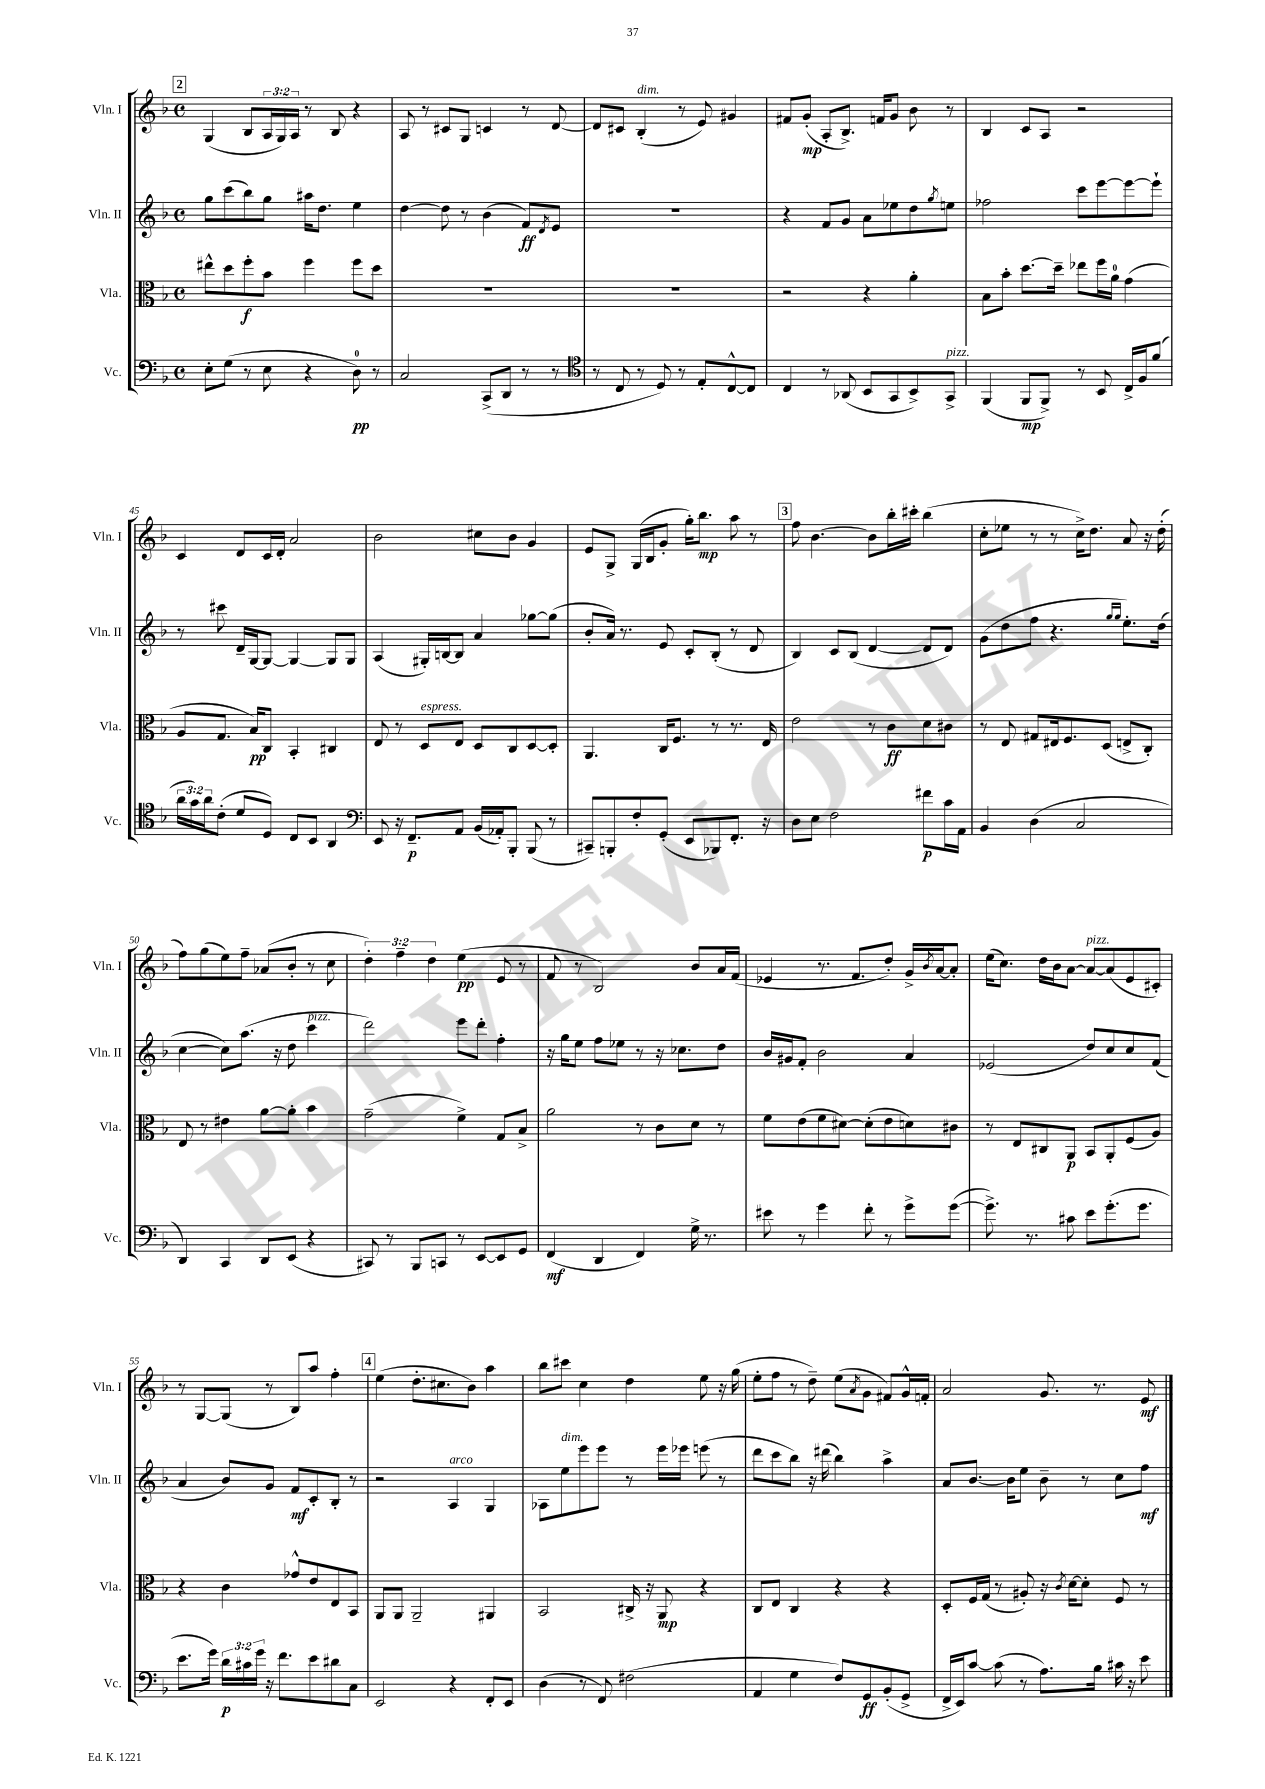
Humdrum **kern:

**kern	**dynam	**kern	**dynam	**kern	**dynam	**kern	**dynam
*part4	*part4	*part3	*part3	*part2	*part2	*part1	*part1
*staff4	*staff4	*staff3	*staff3	*staff2	*staff2	*staff1	*staff1
*I"Vc.	*	*I"Vla.	*	*I"Vln. II	*	*I"Vln. I	*
*I'Vc.	*	*I'Vla.	*	*I'Vln. II	*	*I'Vln. I	*
*clefF4	*	*clefC3	*	*clefG2	*	*clefG2	*
*k[b-]	*	*k[b-]	*	*k[b-]	*	*k[b-]	*
*M4/4	*	*M4/4	*	*M4/4	*	*M4/4	*
*met(c)	*	*met(c)	*	*met(c)	*	*met(c)	*
!!LO:REH:place=s1:t=2
=40	=40	=40	=40	=40	=40	=40	=40
8E'\L	.	8ee#X^^\L	.	8gg\L	.	(4G/	.
(8G\J	.	8dd\	.	(8ccc\	.	.	.
8r	.	8ff'\	f	8bb-\)	.	8B-/L	.
8E\	.	8b-\J	.	8gg\J	.	24A/L	.
.	.	.	.	.	.	24G/)	.
.	.	.	.	.	.	24A/JJ	.
4r	.	4ff\	.	16aa#X\KL	.	8r	.
.	.	.	.	8.dd\J	.	.	.
.	.	.	.	.	.	8B-/	.
8D\)	pp	8ff\L	.	4ee\	.	4r	.
8r	.	8dd\J	.	.	.	.	.
=41	=41	=41	=41	=41	=41	=41	=41
2C/	.	1r	.	[4dd\	.	8A/	.
.	.	.	.	.	.	8r	.
.	.	.	.	8dd\]	.	8c#X/L	.
.	.	.	.	8r	.	8G/J	.
(8CC^/L	.	.	.	(4b-\	.	4cn/	.
8DD/J	.	.	.	.	.	.	.
8r	.	.	.	8f/L)	ff	8r	.
.	.	.	.	8qd/	.	.	.
8r	.	.	.	8e/J	.	[8d/	.
=42	=42	=42	=42	=42	=42	=42	=42
*clefC4	*	*	*	*	*	*	*
8r	.	1r	.	1r	.	8d/L]	.
8C/	.	.	.	.	.	8c#X/J	.
!	!	!	!	!	!	!LO:TX:a:i:t=dim.	!
8r	.	.	.	.	.	(4B-'/	.
8D/)	.	.	.	.	.	.	.
8r	.	.	.	.	.	8r	.
8E'/L	.	.	.	.	.	8e/)	.
[8C^^/	.	.	.	.	.	4g#X/	.
8C/J]	.	.	.	.	.	.	.
=43	=43	=43	=43	=43	=43	=43	=43
4C/	.	2r	.	4r	.	8f#X/L	.
.	.	.	.	.	.	(8g'/J	mp
8r	.	.	.	8f/L	.	8A'/L	.
(8AA-X/	.	.	.	8g/J	.	8.B-^/J)	.
8BB-/L	.	4r	.	8a\L	.	.	.
.	.	.	.	.	.	16fn/KL	.
8GG/	.	.	.	8ee-X\	.	8g/J	.
8BB-^/)	.	4a'\	.	8dd\	.	8b-\	.
.	.	.	.	8qgg/	.	.	.
!LO:TX:a:i:t=pizz.	!	!	!	!	!	!	!
8GG^/J	.	.	.	8een\J	.	8r	.
=44	=44	=44	=44	=44	=44	=44	=44
(4FF/	.	8B-\L	.	2ff-X\	.	4B-/	.
.	.	8b-'\J	.	.	.	.	.
8FF/L	mp	[8.dd\L	.	.	.	8c/L	.
8FF^/J)	.	.	.	.	.	8A/J	.
.	.	16dd~\Jk]	.	.	.	.	.
8r	.	8ee-X\L	.	8ccc\L	.	2r	.
8BB-/	.	16ff\L	.	[8eee\	.	.	.
.	.	16a\JJ	.	.	.	.	.
16C^/LL	.	(4g\	.	8eee\_	.	.	.
16F/J	.	.	.	.	.	.	.
(8f/J	.	.	.	8eee`\J]	.	.	.
!!LO:LB:g=z
=45	=45	=45	=45	=45	=45	=45	=45
24a\LL	.	8A/L	.	8r	.	4c/	.
24g\)	.	.	.	.	.	.	.
24a\J	.	.	.	.	.	.	.
(8c'\J	.	8.G/J	.	8ccc#X\	.	.	.
8d/L	.	.	.	16d~/LL	.	8d/L	.
.	.	16B-/KL)	pp	[16G/J	.	.	.
8D/J)	.	8C/J	.	8G/J_	.	16c/L	.
.	.	.	.	.	.	16d'/JJ	.
8C/L	.	4BB-'/	.	4G/_	.	2a/	.
8BB-/J	.	.	.	.	.	.	.
4AA/	.	4C#X/	.	8G/L]	.	.	.
.	.	.	.	8G/J	.	.	.
=46	=46	=46	=46	=46	=46	=46	=46
*clefF4	*	*	*	*	*	*	*
8EE/	.	8E/	.	(4A/	.	2b-\	.
16r	.	8r	.	.	.	.	.
8.FF~/L	p	.	.	.	.	.	.
!	!	!LO:TX:a:i:t=espress.	!	!	!	!	!
.	.	8D/L	.	16G#X'/LL)	.	.	.
.	.	.	.	[16Bn/J	.	.	.
8AA/J	.	8E/J	.	8B/J]	.	.	.
(16BB-/LL	.	8D/L	.	4a/	.	8cc#X\L	.
16AA-X'/J)	.	.	.	.	.	.	.
8BBB-'/J	.	8C/	.	.	.	8b-\J	.
(8BBB-/	.	[8D/	.	[8gg-X\L	.	4g/	.
8r	.	8D'/J]	.	(8gg-\J]	.	.	.
=47	=47	=47	=47	=47	=47	=47	=47
8CC#X~/L)	.	4.AA/	.	8b-'/L	.	8e/L	.
8BBBn'/	.	.	.	16a/Jk)	.	8G^/J	.
.	.	.	.	8.r	.	.	.
8F'/	.	.	.	.	.	(16G/LL	.
.	.	.	.	.	.	16B-/J	.
(8GG'/J	.	16C/KL	.	8e/	.	8g'/J	.
.	.	8.F/J	.	.	.	.	.
8EE/L	.	.	.	8c'/L	.	16gg'\KL)	.
.	.	.	.	.	.	8.bb-\J	mp
8BBB-X/)	.	8r	.	(8B-'/J	.	.	.
8.FF'/J	.	8.r	.	8r	.	8aa\	.
.	.	.	.	8d/	.	8r	.
16r	.	16E/	.	.	.	.	.
!!LO:REH:place=s1:t=3
=48	=48	=48	=48	=48	=48	=48	=48
8D\L	.	2e\	.	4B-/)	.	8ff\	.
8E\J	.	.	.	.	.	[4.b-\	.
2F\	.	.	.	8c/L	.	.	.
.	.	.	.	(8B-/J	.	.	.
.	.	8r	.	[4d/	.	8b-\L]	.
.	.	8c\L	ff	.	.	16bb-'\L	.
.	.	.	.	.	.	16ccc#X'\JJ	.
8f#X\L	p	8d\	.	8d/L]	.	(4bb-\	.
16c\L	.	8c#X\J	.	8d/J)	.	.	.
16AA\JJ	.	.	.	.	.	.	.
=49	=49	=49	=49	=49	=49	=49	=49
4BB-/	.	8r	.	(8g\L	.	8cc'\L	.
.	.	8E/	.	8dd\	.	8ee-X\J	.
(4D\	.	8G#X/L	.	8ff\J	.	8r	.
.	.	16E#X/k	.	4.r	.	8r	.
.	.	8.F/	.	.	.	.	.
2C/	.	.	.	.	.	16cc^\KL)	.
.	.	.	.	.	.	8.dd\J	.
.	.	(8D/J	.	.	.	.	.
.	.	.	.	16qqgg/LL	.	.	.
.	.	.	.	16qqgg/JJ	.	.	.
.	.	8En^/L	.	8.ee'\L)	.	8a/	.
.	.	8C'/J)	.	.	.	16r	.
.	.	.	.	(16dd\Jk	.	(16dd'\	.
!!LO:LB:g=z
=50	=50	=50	=50	=50	=50	=50	=50
4DD/)	.	8E/	.	[4cc\	.	8ff\L)	.
.	.	8r	.	.	.	(8gg\	.
4CC/	.	4e#X\	.	8cc\L])	.	8ee\)	.
.	.	.	.	(8.aa\J	.	8ff~\J	.
8DD/L	.	[8a\L	.	.	.	(8a-X/L	.
.	.	.	.	16r	.	.	.
(8EE/J	.	8a'\J]	.	8dd\	.	8b-'/J	.
!	!	!	!	!LO:TX:a:i:t=pizz.	!	!	!
4r	.	4b-\	.	4ccc\	.	8r	.
.	.	.	.	.	.	8cc\	.
=51	=51	=51	=51	=51	=51	=51	=51
8CC#X/)	.	(2g~\	.	2ddd\)	.	6dd'\)	.
8r	.	.	.	.	.	.	.
.	.	.	.	.	.	6ff~\	.
8BBB-/L	.	.	.	.	.	.	.
.	.	.	.	.	.	6dd\	.
8CCn/J	.	.	.	.	.	.	.
8r	.	4f^\)	.	8eee\L	.	(4ee\	pp
[8EE/L	.	.	.	8ddd'\J	.	.	.
8EE/]	.	8G/L	.	4ff'\	.	8e/	.
8GG/J	.	8B-^/J	.	.	.	8r	.
=52	=52	=52	=52	=52	=52	=52	=52
(4FF/	mf	2a\	.	16r	.	8f/	.
.	.	.	.	16gg\KL	.	.	.
.	.	.	.	8ee\J	.	8r	.
4DD/	.	.	.	8ff\L	.	2B-/)	.
.	.	.	.	8ee-X\J	.	.	.
4FF/)	.	8r	.	8r	.	.	.
.	.	8c\L	.	16r	.	.	.
.	.	.	.	8.cc-X\L	.	.	.
16G^\	.	8d\J	.	.	.	8b-/L	.
8.r	.	.	.	.	.	.	.
.	.	8r	.	8dd\J	.	16a/L	.
.	.	.	.	.	.	(16f/JJ	.
=53	=53	=53	=53	=53	=53	=53	=53
8e#X\	.	8f\L	.	16b-/LL	.	4e-X/	.
.	.	.	.	16g#X/J	.	.	.
8r	.	(8e\	.	8f'/J	.	.	.
4g\	.	8f\	.	2b-\	.	8.r	.
.	.	[8d#X\J)	.	.	.	.	.
.	.	.	.	.	.	8.f/L	.
8f'\	.	(8d#'\L]	.	.	.	.	.
8r	.	8e\	.	.	.	8dd'/J)	.
8g^\L	.	8dn\)	.	4a/	.	16g^/LL	.
.	.	.	.	.	.	8qb-/	.
.	.	.	.	.	.	[16a/J	.
([8g\J	.	8c#X\J	.	.	.	8a'/J]	.
=54	=54	=54	=54	=54	=54	=54	=54
8.g^\])	.	8r	.	(2e-X/	.	(16ee\KL	.
.	.	.	.	.	.	8.cc\J)	.
.	.	8E/L	.	.	.	.	.
8.r	.	.	.	.	.	.	.
.	.	8C#X/	.	.	.	16dd\LL	.
.	.	.	.	.	.	16b-\J	.
8c#X\	.	8AA/J	p	.	.	[8a\J	.
!	!	!	!	!	!	!LO:TX:a:i:t=pizz.	!
8e\L	.	8BB-/L	.	8dd/L)	.	8a/L_	.
(8.g'\	.	8AA'/	.	8cc/	.	(8a/]	.
.	.	(8F/	.	8cc/	.	8e/	.
8.g\J	.	.	.	.	.	.	.
.	.	8A/J)	.	(8f/J	.	8c#X'/J)	.
!!LO:LB:g=z
=55	=55	=55	=55	=55	=55	=55	=55
8.e\L	.	4r	.	4a/	.	8r	.
.	.	.	.	.	.	[8G/L	.
16g\Jk)	.	.	.	.	.	.	.
24d\LL	p	4c\	.	8b-/L)	.	(8G/J]	.
24c#X\	.	.	.	.	.	.	.
24g\JJ	.	.	.	.	.	.	.
16r	.	.	.	8g/J	.	8r	.
8.f\L	.	.	.	.	.	.	.
.	.	8g-X^^/L	.	8f/L	mf	8B-/L)	.
8e\	.	8e/	.	8c'/	.	8aa/J	.
8d#X\	.	8E/	.	8B-'/J	.	4ff'\	.
8C\J	.	8BB-/J	.	8r	.	.	.
!!LO:REH:place=s1:t=4
=56	=56	=56	=56	=56	=56	=56	=56
2EE/	.	8AA/L	.	2r	.	(4ee\	.
.	.	8AA/J	.	.	.	.	.
.	.	2AA~/	.	.	.	8.dd'\L	.
.	.	.	.	.	.	8.cc#X\	.
!	!	!	!	!LO:TX:a:i:t=arco	!	!	!
4r	.	.	.	4A/	.	.	.
.	.	.	.	.	.	8b-\J)	.
8FF'/L	.	4AA#X/	.	4G/	.	4aa\	.
8EE/J	.	.	.	.	.	.	.
=57	=57	=57	=57	=57	=57	=57	=57
(4D\	.	2BB-/	.	8A-X\L	.	8bb-\L	.
!	!	!	!	!LO:TX:a:i:t=dim.	!	!	!
.	.	.	.	8ee\	.	8ccc#X\J	.
8r	.	.	.	8eee\	.	4cc\	.
8FF/)	.	.	.	8eee\J	.	.	.
(2F#X\	.	16C#X^/	.	8r	.	4dd\	.
.	.	16r	.	.	.	.	.
.	.	8AA/	mp	16eee\LL	.	.	.
.	.	.	.	16eee-X\JJ	.	.	.
.	.	4r	.	(8eeen\	.	8ee\	.
.	.	.	.	8r	.	16r	.
.	.	.	.	.	.	(16gg\	.
=58	=58	=58	=58	=58	=58	=58	=58
4AA/	.	8C/L	.	8ddd\L	.	8ee'\L	.
.	.	8E/J	.	8ccc\	.	8ff\J	.
4G\	.	4C/	.	8bb-\J)	.	8r	.
.	.	.	.	16r	.	8dd~\)	.
.	.	.	.	(16ddd#X\	.	.	.
8F/L)	.	4r	.	4bb-\)	.	(8ee\L	.
.	.	.	.	.	.	8qa/	.
8GG/	ff	.	.	.	.	8g\J	.
(8BB-'/	.	4r	.	4aa^\	.	8f#X/L)	.
8GG^/J	.	.	.	.	.	16g^^/L	.
.	.	.	.	.	.	16fn'/JJ	.
=59	=59	=59	=59	=59	=59	=59	=59
16FF^/LL	.	8D'/L	.	8a/L	.	2a/	.
16EE/J)	.	.	.	.	.	.	.
[8c/J	.	16F/L	.	[8.b-/J	.	.	.
.	.	(16G/JJ	.	.	.	.	.
(8c\]	.	8r	.	.	.	.	.
.	.	.	.	16b-\KL]	.	.	.
8r	.	8A#X'/)	.	8ee\J	.	.	.
8.A\L)	.	16r	.	8b-~\	.	8.g/	.
.	.	8qc/	.	.	.	.	.
.	.	[16d\KL	.	.	.	.	.
.	.	8d'\J]	.	8r	.	.	.
16B-\Jk	.	.	.	.	.	8.r	.
16c#X\	.	8F/	.	8cc\L	.	.	.
16r	.	.	.	.	.	.	.
8e\	.	8r	.	8ff\J	mf	8e/	mf
==	==	==	==	==	==	==	==
*-	*-	*-	*-	*-	*-	*-	*-
